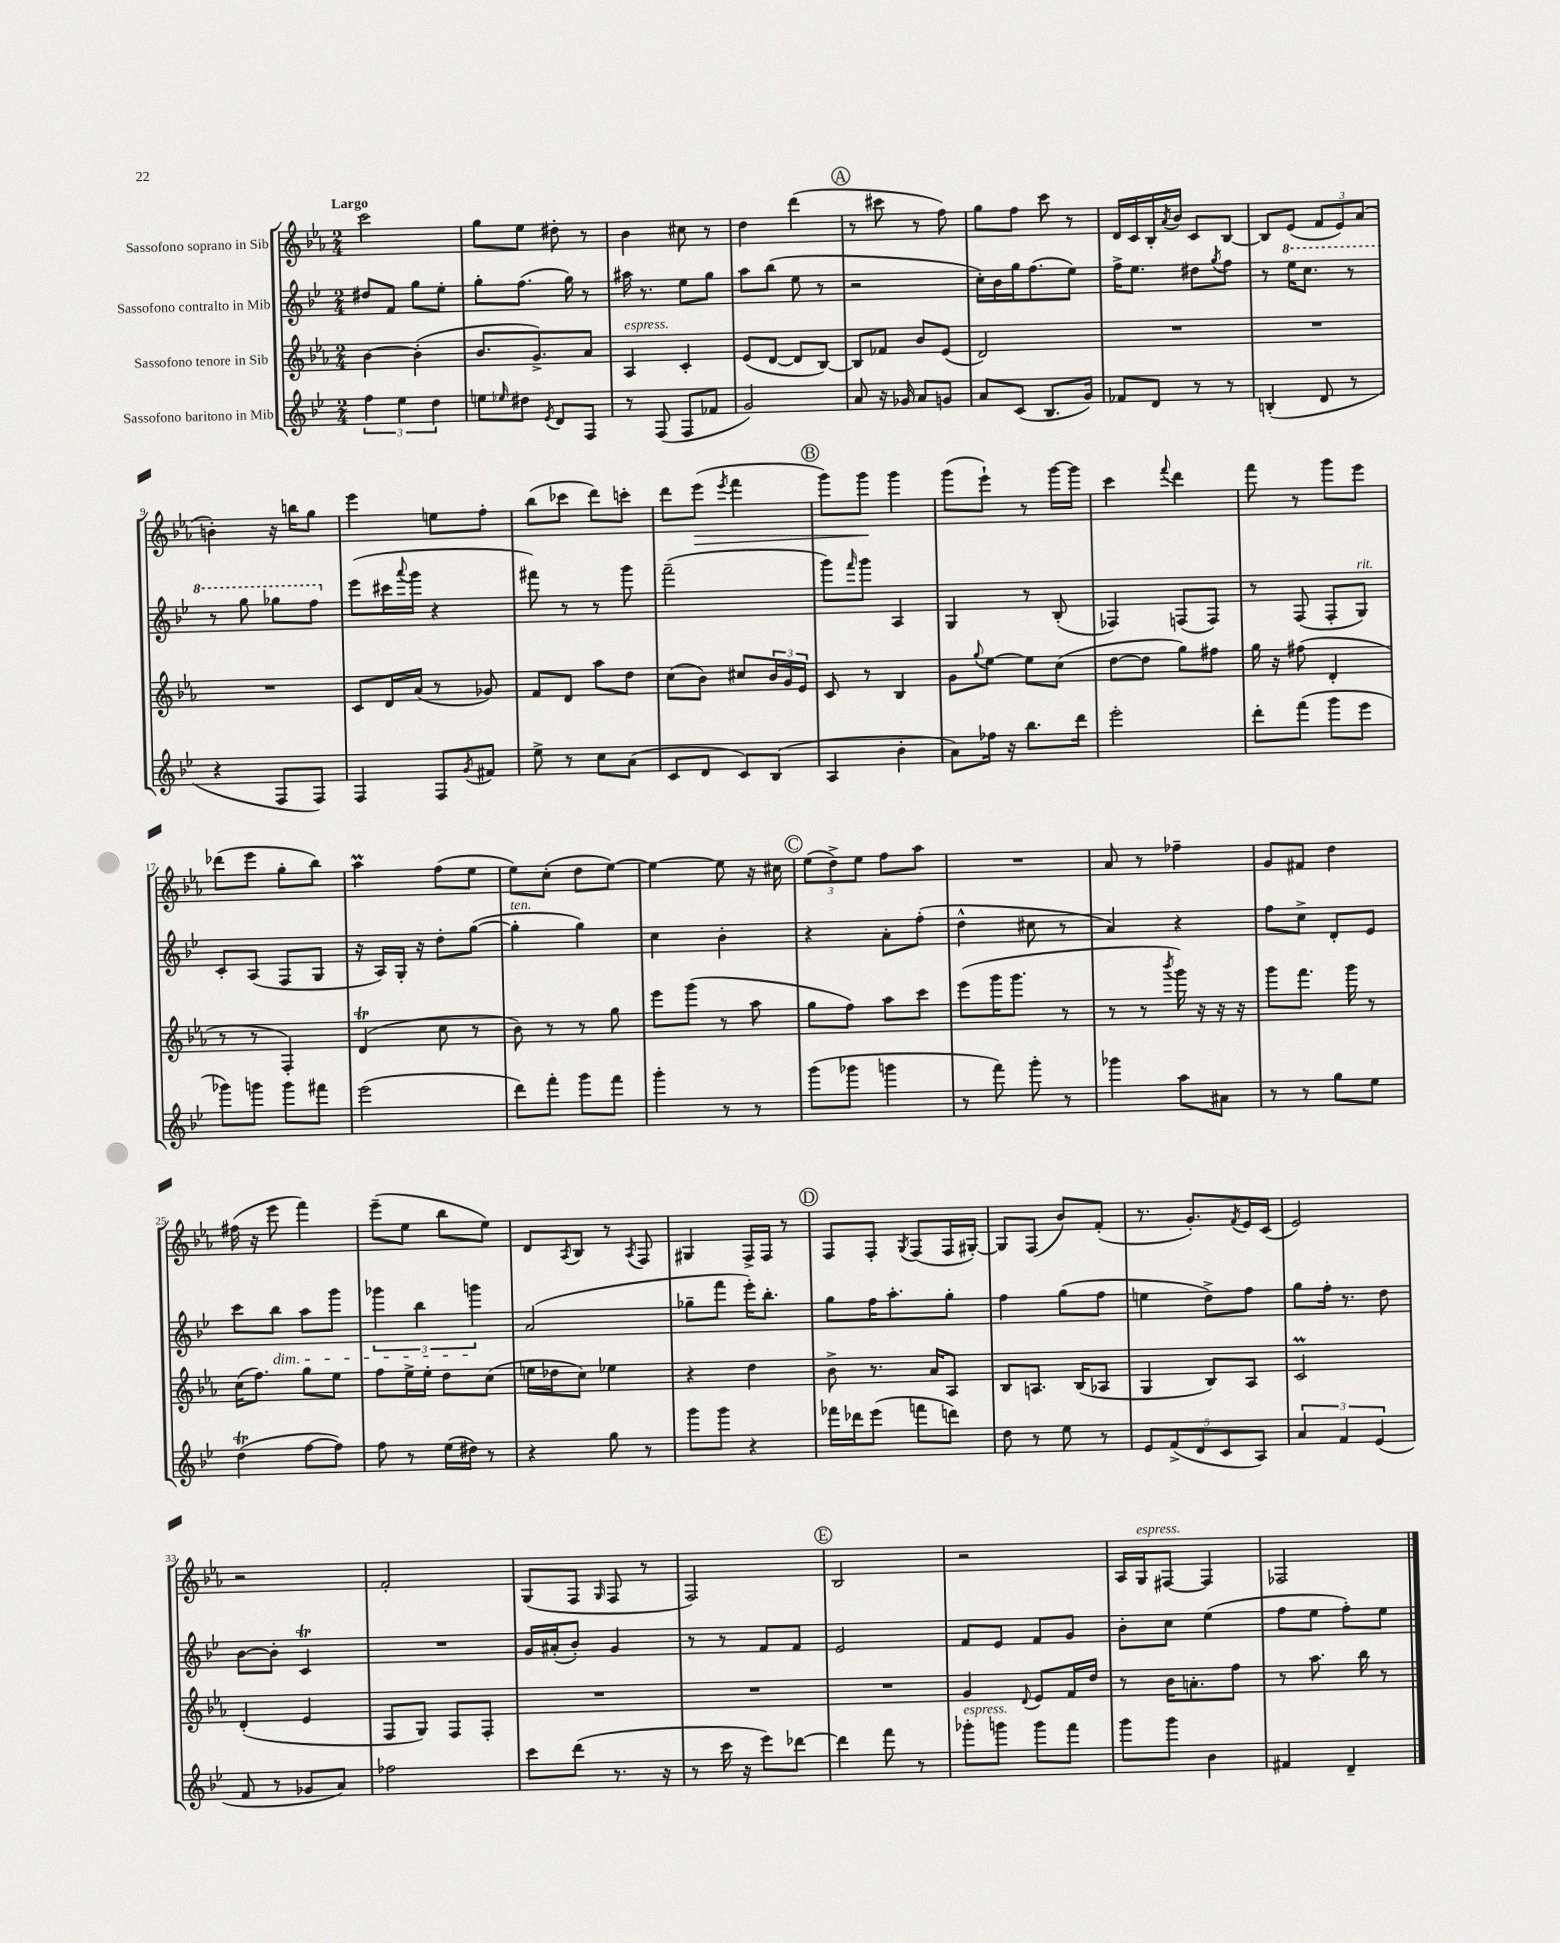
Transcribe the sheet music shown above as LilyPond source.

<<
\new StaffGroup <<
\new Staff = "s0" \with { instrumentName = "Sassofono soprano in Sib" } {
    \clef treble \key ees \major \numericTimeSignature \time 2/4 \tempo "Largo"
    c'''2 |
    g''8 ees''8 dis''8-. r8 |
    bes'4 cis''8 r8 |
    d''4 d'''4( |
    \mark \markup { \circle "A" } r8 cis'''8 r8 f''8) |
    g''8 f''8 c'''8 r8 |
    d'16 c'16 bes16-. \acciaccatura { aes'8 } bes'16 c'8 bes8~ |
    bes8 ees'8( \tuplet 3/2 { f'8 ees'8) aes'8( } |
    b'4-.) r16 b''16 g''8 |
    ees'''4 e''8 f''8-. |
    bes''8( ces'''8 d'''8) c'''8-. |
    d'''8 ees'''8\>( \acciaccatura { ees'''8 } f'''4 |
    \mark \markup { \circle "B" } g'''8) g'''8\! g'''4 |
    g'''8( ees'''8-!) r8 g'''16~ g'''16 |
    c'''4 \appoggiatura { f'''8 } d'''4 |
    f'''8 r8 g'''8 ees'''8 |
    des'''8( ees'''8 g''8-. bes''8) |
    aes''4\prall f''8( ees''8 |
    ees''8) c''8-.( d''8 ees''8~) |
    ees''4~ ees''8 r16 cis''16 |
    \mark \markup { \circle "C" } \tuplet 3/2 { ees''8( d''8->) ees''8 } f''8 aes''8 |
    R2 |
    aes'8 r8 fes''4-- |
    g'8 fis'8 d''4 |
    fis''16( r16 ees'''8 f'''4) |
    ees'''8--( ees''8 bes''8 ees''8) |
    d'8 \acciaccatura { aes8 } bes8 r8 \acciaccatura { aes8 } f8 |
    gis4 f16-> f16 r8 |
    \mark \markup { \circle "D" } f8 f8-. \acciaccatura { g8 } f8( f16 gis16~-.) |
    gis8 f8( bes'8) f'8-.( |
    r8. g'8.-.) \acciaccatura { f'8 } ees'16 c'16( |
    ees'2) |
    r2 |
    f'2-. |
    g8( f8 \grace { g16 } f8 r8 |
    f2) |
    \mark \markup { \circle "E" } bes2 |
    r2 |
    aes16 g16^\markup { \italic "espress." } fis8~ fis4 |
    fes2 \bar "|." |
}
\new Staff = "s1" \with { instrumentName = "Sassofono contralto in Mib" } {
    \clef treble \key bes \major \numericTimeSignature \time 2/4
    dis''8 f'8 g''8 ees''8-. |
    g''8-. f''8.( g''16) r8 |
    ais''16 r8. ees''8 g''8 |
    a''8 bes''8( ees''8 r8 |
    \mark \markup { \circle "A" } r2 |
    c''16-.) bes'16 g''16 f''8.( ees''8) |
    f''16-> ees''8. dis''8 \acciaccatura { g''8 } f''8 |
    r8 \ottava #1 ees'''16 c'''8. r8 |
    r8 g'''8 ges'''8 f'''8 \ottava #0 |
    ees'''8( cis'''16 \appoggiatura { a'''8 } g'''16 r4 |
    fis'''8) r8 r8 g'''8 |
    f'''2--( |
    \mark \markup { \circle "B" } g'''8) \grace { f'''16 } g'''8 a4 |
    g4 r8 bes8-.( |
    fes4) f8( f8) |
    r8 f8( f8-. g8^\markup { \italic "rit." }) |
    c'8-. a8( f8 g8 |
    r16 a16) g16-. r16 d''8-. g''8~( |
    g''4-.^\markup { \italic "ten." } g''4) |
    c''4 bes'4-. |
    \mark \markup { \circle "C" } r4 a'8-. f''8-.( |
    d''4-^ cis''8 r8 |
    a'4) r4 |
    f''8 c''8-> d'8-. ees'8 |
    c'''8 bes''8\dim a''8 g'''8 |
    \tuplet 3/2 { ges'''4 bes''4 g'''4\! } |
    a'2( |
    ges''8-- f'''8 ees'''16-.) bes''8.-. |
    \mark \markup { \circle "D" } g''8 f''16 a''8.-. g''8-. |
    f''4 g''8( f''8 |
    e''4 d''8->) f''8 |
    g''8 f''16-. r8. d''8 |
    bes'8~ bes'8-. c'4\trill |
    R2 |
    g'16 ais'16-.( bes'8-.) g'4 |
    r8 r8 f'8 f'8 |
    \mark \markup { \circle "E" } ees'2 |
    f'8 ees'8 f'8 g'8 |
    bes'8-. c''8 ees''4( |
    f''8 ees''8 f''8-.) ees''8 \bar "|." |
}
\new Staff = "s2" \with { instrumentName = "Sassofono tenore in Sib" } {
    \clef treble \key ees \major \numericTimeSignature \time 2/4
    bes'4~ bes'4-.( |
    bes'8. g'8.->) aes'8 |
    aes4^\markup { \italic "espress." } c'4-. |
    ees'8( d'8~ d'8 bes8~) |
    \mark \markup { \circle "A" } bes8 fes'8 bes'8 ees'8( |
    d'2) |
    R2 |
    R2 |
    R2 |
    c'8 d'16 aes'16( r8 ges'8) |
    f'8 d'8 aes''8 d''8 |
    c''8( bes'8) cis''8 \tuplet 3/2 { bes'16 g'16 ees'16 } |
    \mark \markup { \circle "B" } c'8 r8 bes4 |
    g'8 \appoggiatura { g''8 } ees''8~ ees''8 c''8( |
    d''8~ d''8 g''8) fis''8 |
    g''16 r16 fis''8( d'4-. |
    r8 r8 f4-.) |
    d'4\trill( c''8 r8 |
    bes'8) r8 r8 g''8 |
    ees'''8 g'''8( r8 aes''8 |
    \mark \markup { \circle "C" } g''8 f''8) aes''8 c'''8 |
    ees'''8( g'''16 g'''8. r8 |
    r8 r8 \acciaccatura { bes'''8 } g'''16) r16 r16 r16 |
    g'''8 f'''8. g'''16 r8 |
    c''16( f''8.) g''8 ees''8 |
    f''8 ees''16-> ees''16-. d''8 c''8( |
    e''16 des''16 c''8) ees''4 |
    r4 d''4 |
    \mark \markup { \circle "D" } bes'8-> r8. aes'16 aes8 |
    bes8 a8. bes16( aes8 |
    g4 bes8) aes8 |
    c'2\prall |
    d'4-.( ees'4 |
    f8 g8) f8 f8-. |
    R2 |
    R2 |
    \mark \markup { \circle "E" } R2 |
    g'4 \appoggiatura { d'8 } ees'8 f'16 d''16 |
    r8 bes'16 a'8.-. f''8 |
    r8 aes''8. bes''16 r8 \bar "|." |
}
\new Staff = "s3" \with { instrumentName = "Sassofono baritono in Mib" } {
    \clef treble \key bes \major \numericTimeSignature \time 2/4
    \tuplet 3/2 { f''4 ees''4 d''4 } |
    e''8 \grace { ees''16 } dis''8 \acciaccatura { ees'8 } d'8 f8 |
    r8 f8( f8 fes'8 |
    g'2) |
    \mark \markup { \circle "A" } a'8 r16 ges'16 a'8 g'8 |
    a'8 c'8( bes8. g'16) |
    fes'8 d'8 r8 r8 |
    b4-.( d'8 r8 |
    r4 f8 f8) |
    f4 f8 \acciaccatura { g'8 } fis'8 |
    ees''8-> r8 c''8 a'8( |
    c'8 d'8 c'8) bes8( |
    \mark \markup { \circle "B" } a4 bes'4-. |
    a'8) fes''16 r16 bes''8. d'''16 |
    ees'''2-. |
    d'''8-. f'''8( g'''8 ees'''8 |
    ges'''8) g'''8 g'''8 fis'''8 |
    ees'''2( |
    d'''8) f'''8-. g'''8 f'''8 |
    g'''4-. r8 r8 |
    \mark \markup { \circle "C" } g'''8( ges'''8 g'''4 |
    r8 f'''8) g'''8-. r8 |
    ges'''4 a''8 ais'8 |
    r8 r8 g''8 ees''8 |
    d''4\trill( f''8~ f''8) |
    f''8 r8 ees''16( dis''16) r8 |
    r4 g''8 r8 |
    g'''8 g'''8 r4 |
    \mark \markup { \circle "D" } fes'''16 des'''16 ees'''8( f'''8 d'''8) |
    d''8 r8 ees''8 r8 |
    \tuplet 5/4 { ees'8 f'8->( d'8 c'8 a8) } |
    \tuplet 3/2 { a'4 f'4 ees'4( } |
    f'8 r8 ges'8 a'8) |
    fes''2 |
    c'''8 d'''8( r8. r16 |
    r8 c'''16 r16 ees'''8) des'''8~ |
    \mark \markup { \circle "E" } des'''4 f'''8 r8 |
    ges'''8-.^\markup { \italic "espress." } g'''8 g'''8 f'''8 |
    g'''8 g'''8 bes'4 |
    fis'4 d'4-- \bar "|." |
}
>>
>>
